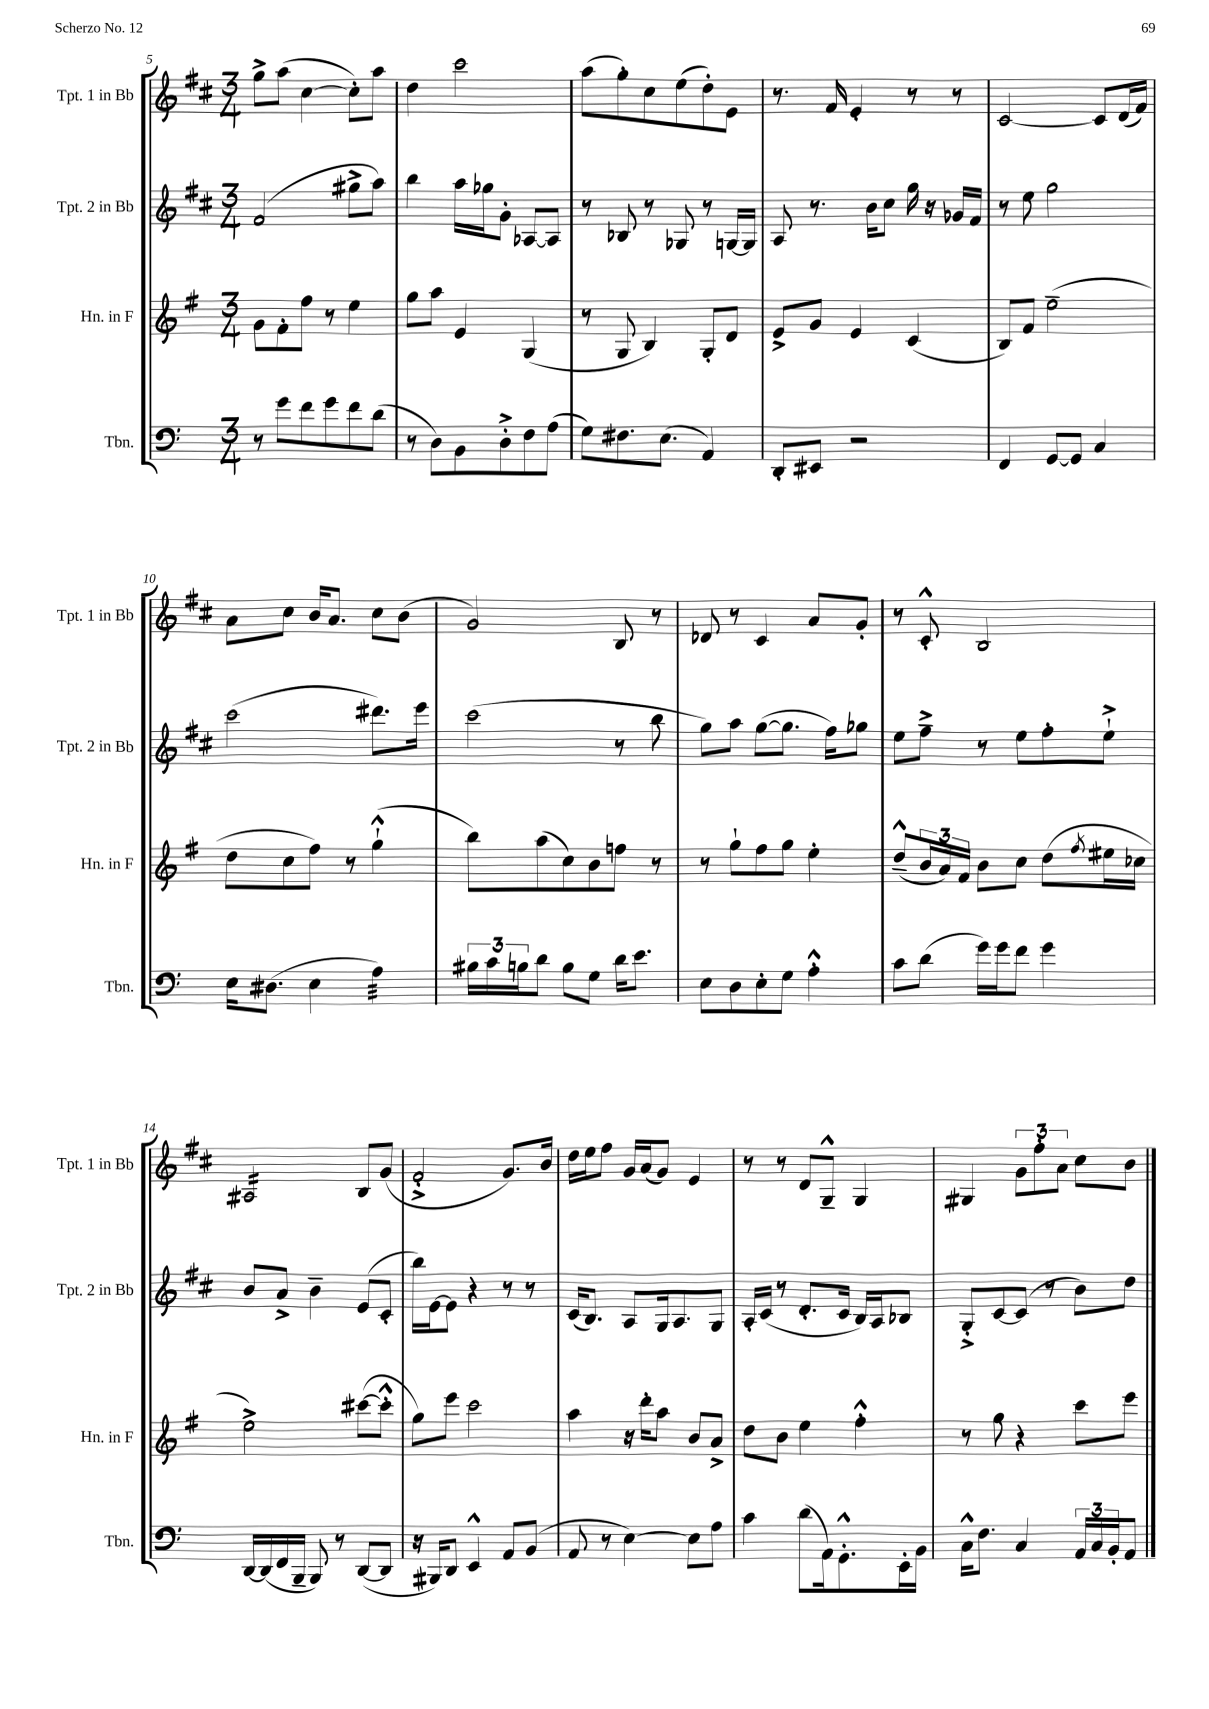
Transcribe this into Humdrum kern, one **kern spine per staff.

**kern	**kern	**kern	**kern
*staff4	*staff3	*staff2	*staff1
*clefF4	*clefG2	*clefG2	*clefG2
*k[]	*k[f#]	*k[f#c#]	*k[f#c#]
*M3/4	*M3/4	*M3/4	*M3/4
8r	8g	(2f#	8gg^
8g	8f#'	.	(8aa
8f	8ff#	.	[4cc#
8g	8r	.	.
8f	4ee	8gg#^	8cc#'])
(8d	.	8aa)	8aa
=	=	=	=
8r	8gg	4bb	4dd
8D)	8aa	.	.
8BB	4e	16aa	2ccc#
.	.	16gg-	.
8D'^	.	8g'	.
8F	(4G	[8A-	.
(8A	.	8A-]	.
=	=	=	=
8G)	8r	8r	(8aa
8.F#	8G	8B-	8gg')
.	4B)	8r	8cc#
(8.E	.	.	.
.	.	8G-	(8ee
4AA)	8G'	8r	8dd')
.	8d	[16G	8e
.	.	16G]	.
=	=	=	=
8DD'	8e^	8A	8.r
8EE#	8g	8.r	.
.	.	.	16f#
2r	4e	.	4e'
.	.	16b	.
.	.	8cc#	.
.	(4c	16gg	8r
.	.	16r	.
.	.	16g-	8r
.	.	16f#	.
=	=	=	=
4FF	8B)	8r	[2c#
.	8f#	8ee	.
[8GG	(2ee~	2gg	.
8GG]	.	.	.
4C	.	.	8c#]
.	.	.	(16d
.	.	.	16f#)
=	=	=	=
16E	8dd	(2ccc#	8a
(8.D#	.	.	.
.	8cc	.	8cc#
4E	8ff#)	.	16b
.	.	.	8.a
.	8r	.	.
4A)	(4gg`^^	8.ddd#)	8cc#
.	.	.	(8b
.	.	16eee	.
=	=	=	=
24B#	8bb)	(2ccc#	2g)
24c	.	.	.
24B	.	.	.
8d	(8aa	.	.
8B	8cc)	.	.
8G	8b	.	.
16d	8ff	8r	8B
8.e	.	.	.
.	8r	8bb	8r
=	=	=	=
8E	8r	8gg)	8d-
8D	8gg`	8aa	8r
8E'	8ff#	([8gg	4c#
8G	8gg	8.gg]	.
4A'^^	4ee'	.	8a
.	.	16ff#)	.
.	.	8gg-	8g'
=	=	=	=
8c	(8dd~^^	8ee	8r
(8d	24b	8ff#~^	8c#'^^
.	24a)	.	.
.	24f#	.	.
16g)	8b	8r	2B
16g	.	.	.
8f	8cc	8ee	.
4g	(8dd	8ff#'	.
.	8qff#	.	.
.	16ee#	8ee`^	.
.	16cc-	.	.
=	=	=	=
[16DD	2ee^)	8b	2A#
(16DD]	.	.	.
16FF	.	8a^	.
16BBB~	.	.	.
8BBB)	.	4b~	.
8r	.	.	.
([8DD	([8ccc#	(8e	8B
8DD]	8ccc#'^^]	8c#'	(8g
=	=	=	=
16r	8gg)	16bb)	2f#'^
16BBB#)	.	[16e	.
8DD	8eee	8e]	.
4EE^^	2ccc	4r	.
8AA	.	8r	8.g)
(8BB	.	8r	.
.	.	.	16b
=	=	=	=
8AA	4aa	(16c#	16dd
.	.	8.B)	16ee
8r	.	.	8ff#
[4E)	16r	8A	16g
.	16ddd'	.	(16a
.	8aa	16G	8g)
.	.	8.A	.
8E]	8b	.	4e
8A	8a^	8G	.
=	=	=	=
4c	8dd	16A'	8r
.	.	(16c#	.
.	8b	8r	8r
(8d	4ee	8.d'	8d
16AA)	.	.	8G~^^
8.GG'^^	.	16c#	.
.	4ff#'^^	16B)	4G
.	.	16A	.
16EE'	.	8B-	.
16BB	.	.	.
=	=	=	=
16C^^	8r	8G'^	4G#
8.F	.	.	.
.	8gg	[8c#	.
4C	4r	(8c#]	12g
.	.	.	12ff#'
.	.	8r	.
.	.	.	12a
24AA	8ccc	8b)	8cc#
24C	.	.	.
24BB'	.	.	.
8AA	8eee	8dd	8b
==	==	==	==
*-	*-	*-	*-
